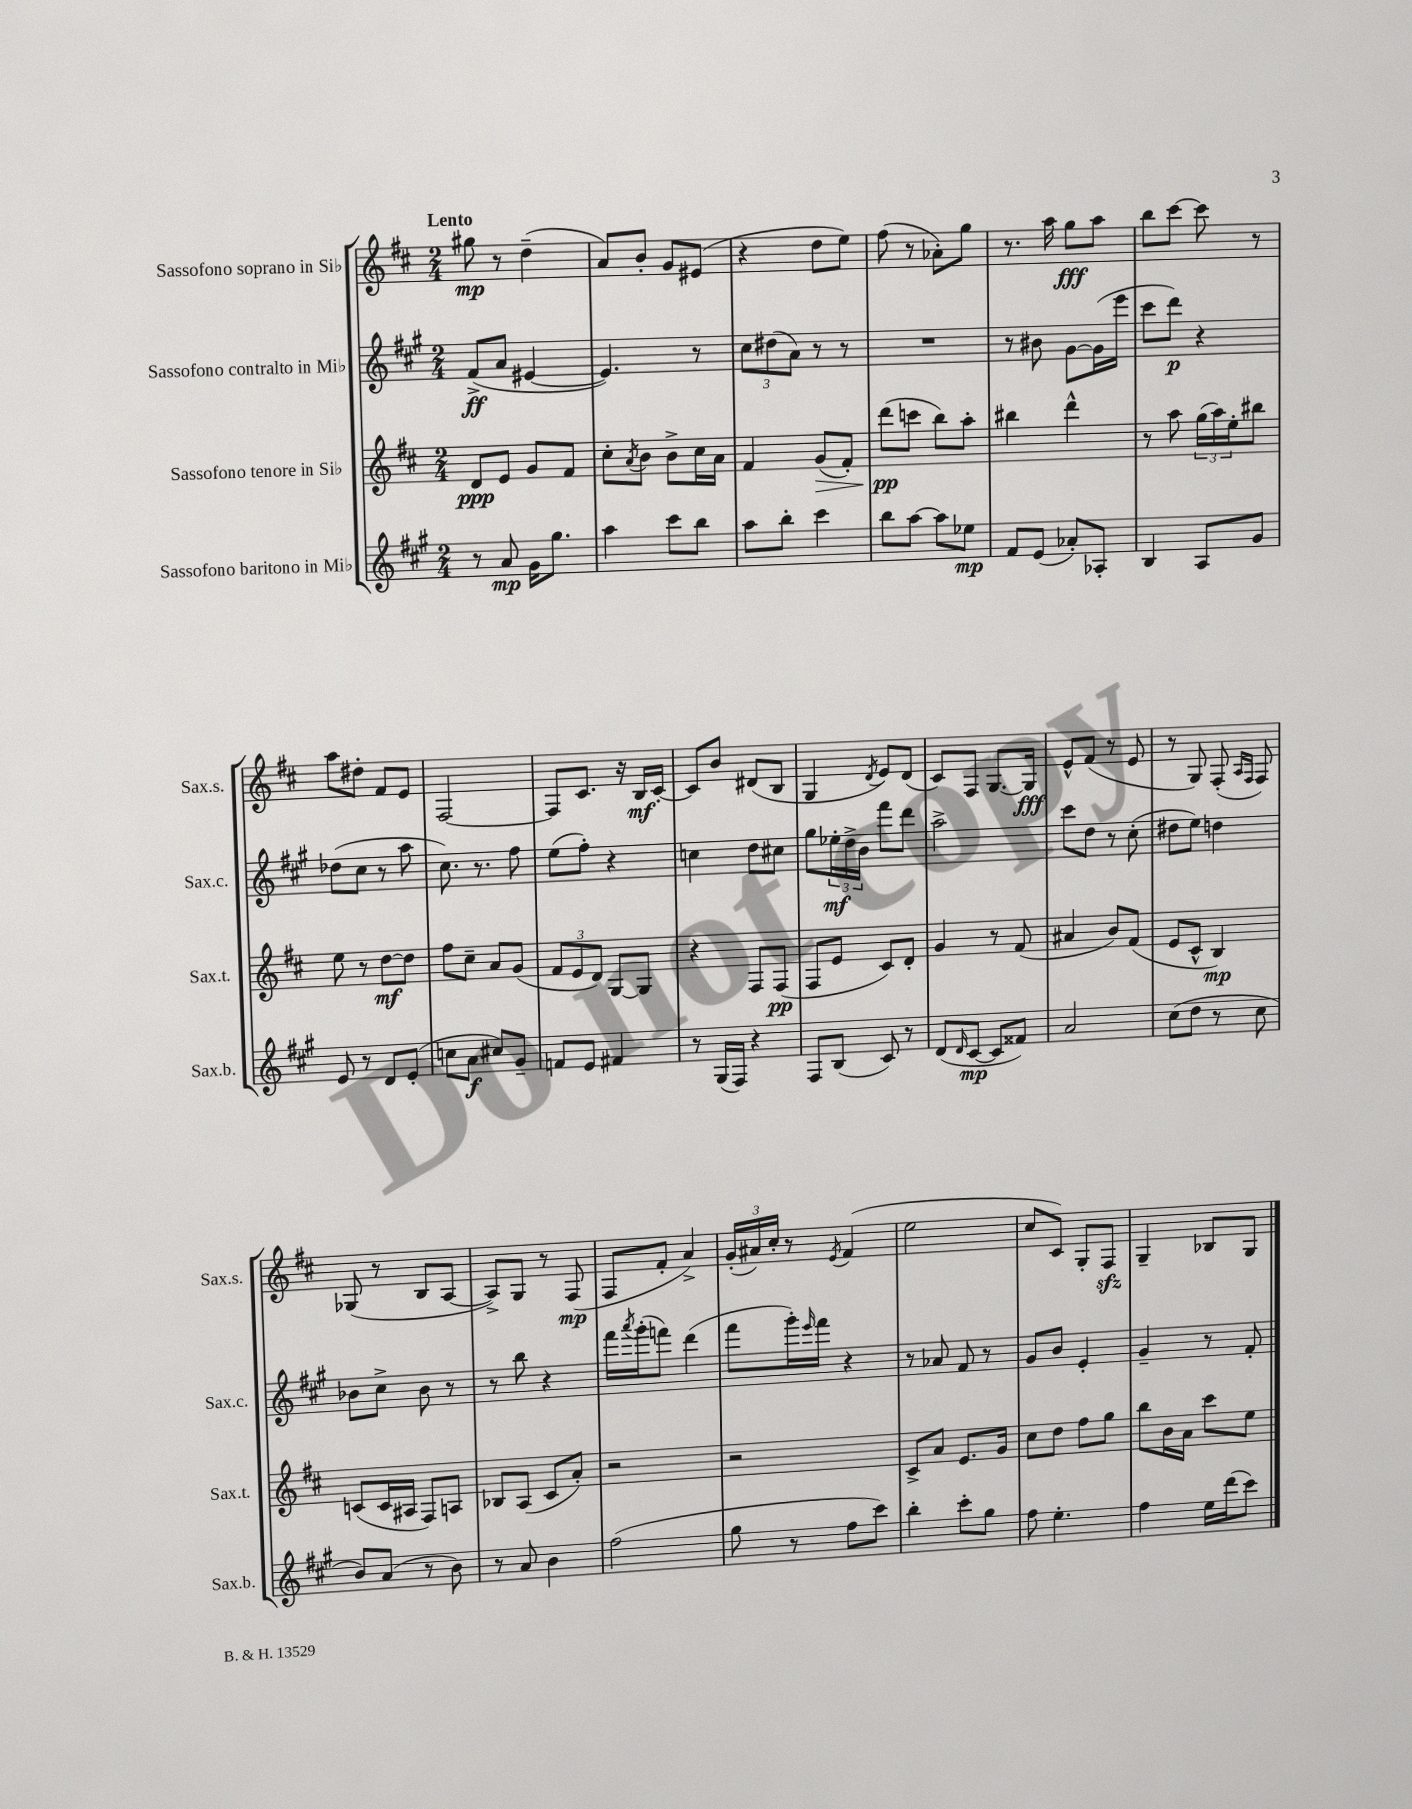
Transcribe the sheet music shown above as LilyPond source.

<<
\new StaffGroup <<
\new Staff = "s0" \with { instrumentName = "Sassofono soprano in Sib" shortInstrumentName = "Sax.s." } {
    \clef treble \key d \major \numericTimeSignature \time 2/4 \tempo "Lento"
    gis''8\mp r8 d''4--( |
    a'8) b'8-. g'8 eis'8( |
    r4 d''8 e''8) |
    fis''8( r8 aes'8-.) g''8 |
    r8. a''16 g''8\fff a''8 |
    b''8 cis'''8~ cis'''8 r8 |
    a''8 dis''8-. fis'8 e'8 |
    fis2~ |
    fis8 cis'8. r16 b16\mf cis'16~-. |
    cis'8 b'8 dis'8( b8 |
    g4 \acciaccatura { d'8 } e'8) d'8( |
    cis'8) fis8 g8.~ g16\fff |
    e'8-^ fis'8( r8 e'8 |
    r8 g8) fis8-.( \grace { a16 fis16 } fis8) |
    ges8( r8 b8 a8~ |
    a8->) g8 r8 fis8\mp( |
    fis8 fis'8-. a'4->) |
    \tuplet 3/2 { g'16-.( ais'16) cis''16-. } r8 \acciaccatura { e'8 } fis'4( |
    e''2 |
    cis''8 cis'8) g8-. fis8\sfz |
    g4-- bes8 g8 \bar "|." |
}
\new Staff = "s1" \with { instrumentName = "Sassofono contralto in Mib" shortInstrumentName = "Sax.c." } {
    \clef treble \key a \major \numericTimeSignature \time 2/4
    fis'8->\ff( a'8 eis'4~ |
    eis'4.) r8 |
    \tuplet 3/2 { cis''8 dis''8( a'8) } r8 r8 |
    R2 |
    r8 bis'8 gis'8~ gis'16( e'''16 |
    cis'''8 d'''8\p) r4 |
    des''8( cis''8 r8 a''8 |
    cis''8.) r8. fis''8 |
    e''8( fis''8-.) r4 |
    c''4 d''8 cis''8 |
    gis''8 \tuplet 3/2 { ees''16-.\mf d''16-> b'16 } fis'''8 d'''8 |
    a''2-> |
    cis'''8 d''8 r8 cis''8-.( |
    dis''8 e''8) d''4 |
    bes'8 cis''8-> bes'8 r8 |
    r8 b''8 r4 |
    fis'''16 \acciaccatura { a'''8 } gis'''16-.( f'''8) d'''4( |
    fis'''8 gis'''16-.) \grace { e'''16 } fis'''16 r4 |
    r8 aes'8 fis'8 r8 |
    gis'8 b'8 e'4-. |
    gis'4-- r8 fis'8-. \bar "|." |
}
\new Staff = "s2" \with { instrumentName = "Sassofono tenore in Sib" shortInstrumentName = "Sax.t." } {
    \clef treble \key d \major \numericTimeSignature \time 2/4
    d'8\ppp e'8 g'8 fis'8 |
    cis''8-. \acciaccatura { a'8 } b'8 b'8-> cis''16 a'16 |
    fis'4 g'8\>( fis'8-.) |
    d'''8\pp\!( c'''8 b''8) a''8-. |
    bis''4 d'''4-^ |
    r8 a''8 \tuplet 3/2 { g''16( a''16) e''16-. } bis''8 |
    e''8 r8 d''8~\mf d''8 |
    fis''8 cis''8-- a'8 g'8( |
    \tuplet 3/2 { fis'8 e'8 d'8) } g8~ g8 |
    r4 fis8 fis8\pp( |
    fis8 e'8 cis'8) d'8-. |
    g'4 r8 fis'8( |
    ais'4 b'8) fis'8( |
    e'8 cis'8-^ b4\mp) |
    c'8( c'16 ais16 fis8) a8 |
    bes8 a8( cis'8 a'8-.) |
    r2 |
    r2 |
    cis'8-> a'8 e'8. g'16 |
    cis''8 d''8 fis''8 g''8 |
    b''8 b'16 a'16 cis'''8 e''8 \bar "|." |
}
\new Staff = "s3" \with { instrumentName = "Sassofono baritono in Mib" shortInstrumentName = "Sax.b." } {
    \clef treble \key a \major \numericTimeSignature \time 2/4
    r8 a'8\mp gis'16 gis''8. |
    a''4 cis'''8 b''8 |
    a''8 b''8-. cis'''4 |
    b''8 a''8~ a''8 ees''8\mp |
    fis'8 e'8( aes'8-.) aes8-. |
    b4 a8 gis'8 |
    e'8 r8 d'8 e'8-.( |
    c''8 a'8\f cis''8) gis'8-- |
    f'8 e'8 fis'4 |
    r8 gis16( fis16) r4 |
    fis8 b8( cis'8) r8 |
    d'8( \grace { d'16 } cis'8~\mp cis'8 fisis'8) |
    a'2 |
    cis''8( d''8 r8 cis''8 |
    b'8) a'8( r8 b'8) |
    r8 a'8 b'4 |
    fis''2( |
    gis''8 r8 fis''8 cis'''8) |
    b''4-. cis'''8-. gis''8 |
    fis''8 e''4.-. |
    fis''4 e''16 d'''16( cis'''8) \bar "|." |
}
>>
>>
\layout { \context { \Score \remove "Bar_number_engraver" } }
